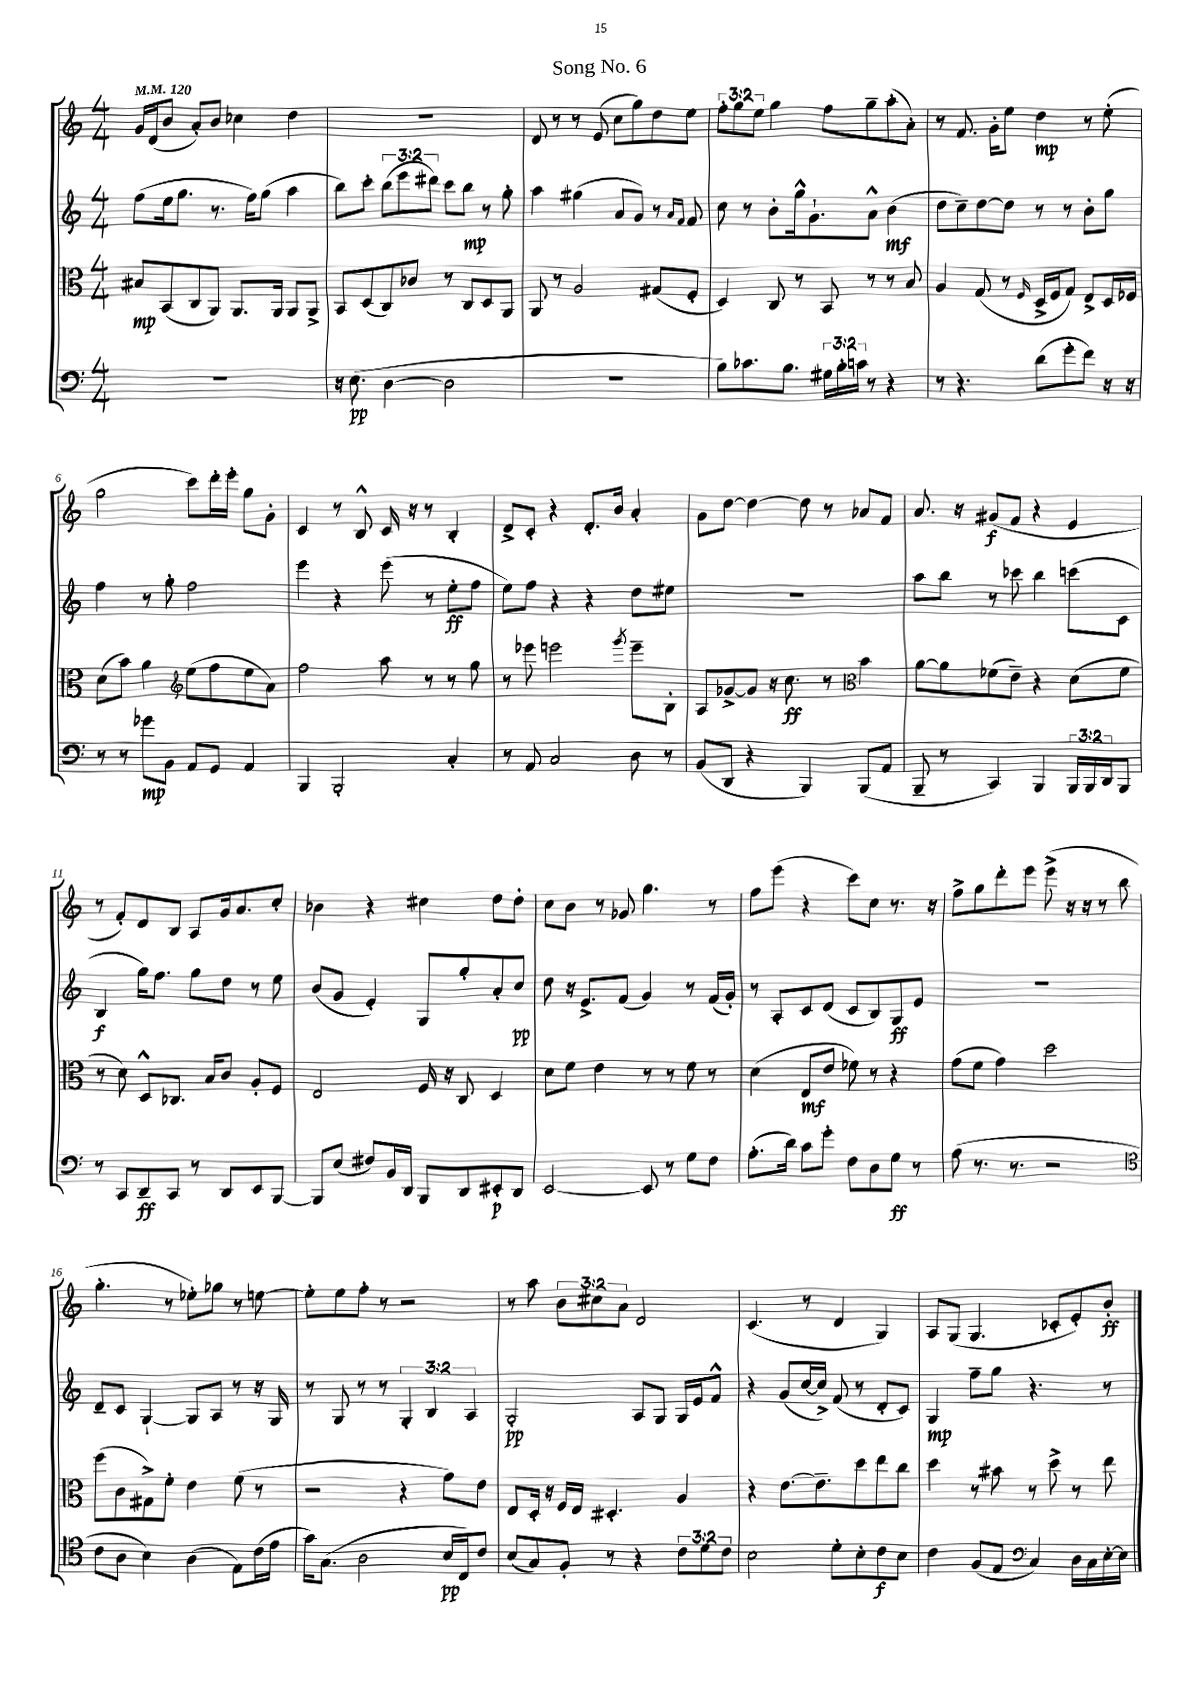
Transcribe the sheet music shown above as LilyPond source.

\header { title = "Song No. 6" }
<<
\new StaffGroup <<
\new Staff = "s0" {
    \clef treble \key c \major \numericTimeSignature \time 4/4 \override Staff.TupletNumber.text = #tuplet-number::calc-fraction-text \tempo 4 = 120
    g'16 d'16( b'8 a'8-.) b'8 ces''4 d''4 |
    R1 |
    d'8 r8 r8 e'8( c''8 g''8) d''8 e''8 |
    \tuplet 3/2 { f''8-. g''8 e''8 } g''4 f''8 g''8-- a''8-.( a'8-.) |
    r8 f'8. g'16-. e''8 d''4\mp r8 e''8-.( |
    g''2 c'''8) d'''16-. e'''16-. g''8 g'8-. |
    c'4 r8 b8-^ c'16 r16 r8 b4-. |
    d'8-> c'8-. r4 d'8.-. b'16 a'4-. |
    g'8 d''8~ d''4~ d''8 r8 aes'8 f'8 |
    a'8. r16 gis'8\f( f'8 r4 e'4 |
    r8 f'8-.) d'8 b8 a8 g'16 a'8. c''8-. |
    bes'4 r4 cis''4 d''8 d''8-. |
    c''8 b'8 r8 ges'8 g''4. r8 |
    f''8 e'''8( r4 c'''8) c''8 r8. r16 |
    f''8-> g''8 d'''8-. e'''8 e'''8->( r16 r16 r8 b''8 |
    g''4.-. r8 ees''8-.) ges''8 r8 e''8~ |
    e''8-. e''8 f''8-. r8 r2 |
    r8 a''8 \tuplet 3/2 { b'8 cis''8 a'8 } d'2 |
    c'4.( r8 d'4 g4) |
    a8 g8( g4. ces'8-. e'8-.) b'8-.\ff \bar "|." |
}
\new Staff = "s1" {
    \clef treble \key c \major \numericTimeSignature \time 4/4 \override Staff.TupletNumber.text = #tuplet-number::calc-fraction-text
    f''8( e''16 g''8. r8. f''16) g''8( a''4 |
    b''8) c'''8-. \tuplet 3/2 { b''8( e'''8 dis'''8) } c'''8 b''8\mp r8 g''8-. |
    a''4 gis''4( a'8 g'8) r8 \grace { a'16 f'16 } f'8 |
    c''8 r8 b'8-. g''16-^ g'8.-! a'8-^ b'4\mf( |
    d''8 c''8--) d''8~ d''8 r8 r8 b'8-. g''8 |
    f''4 r8 g''8-. f''2 |
    e'''4 r4 e'''8( r8 e''8-.\ff f''8 |
    e''8) f''8 r4 r4 d''8 eis''8 |
    R1 |
    a''8 b''8 r8 ces'''8 b''4 c'''8( c'8 |
    b4\f g''16) f''8. g''8 d''8 r8 e''8 |
    b'8( g'8 e'4-.) g8 g''8-. a'8-. c''8\pp |
    d''8 r16 e'8.-> f'8( g'4) r8 f'16( g'16-.) |
    r8 a8-. c'8 d'8( c'8 b8) g8\ff e'8 |
    R1 |
    d'8-- c'8 g4~-! g8 a8 r8 r16 g16 |
    r8 g8 r8 r8 \tuplet 3/2 { g4-. b4 a4 } |
    g2-.\pp a8 g8 g16 e'16 f'8-^ |
    r4 g'8( c''16~ c''16->) f'8( r8 d'8-. c'8) |
    g4\mp f''8-- g''8 r4. r8 \bar "|." |
}
\new Staff = "s2" {
    \clef alto \key c \major \numericTimeSignature \time 4/4
    bis8\mp b,8( c8 a,8) a,8. a,16 a,8 a,8-> |
    b,8 d8( c8) ces'8 r8 c8 d8 a,8 |
    a,8 r8 a2 gis8( f8-. |
    d4) c8 r8 b,8 r8 r8 b8 |
    a4 g8( r8 \grace { f16 } d16-> f16 g8) e8-> d16 fes16 |
    d'8( b'8) a'4 \clef treble e''8( f''8 e''8 a'8) |
    f''2 a''8 r8 r8 g''8 |
    r8 ees'''8 e'''2 \acciaccatura { g'''8 } e'''8-- b8-. |
    a8 ges'8~-> ges'8 r16 c''8.\ff r8 \clef alto b'4 |
    a'8~ a'8 fes'8( e'8--) r4 d'8( fes'8 |
    r8 d'8) d8-^ ces8. b16 c'8 a8-. f8 |
    e2 f16 r16 c8 d4 |
    d'8 f'8 e'4 r8 r8 f'8 r8 |
    d'4( e8\mf e'8 fes'8) r8 r4 |
    g'8( f'8 g'4) d''2 |
    f''8( c'8 gis8->) f'8-. e'4 f'8( r8 |
    r2 r4 g'8) e'8 |
    e8 d16-. r16 f16 e16 dis4.-. a4 |
    r4 e'8.~ e'8.-- d''8 e''8 c''8 |
    d''4 r8 bis'8 r8 d''8-> r8 e''8 \bar "|." |
}
\new Staff = "s3" {
    \clef bass \key c \major \numericTimeSignature \time 4/4 \override Staff.TupletNumber.text = #tuplet-number::calc-fraction-text
    R1 |
    r16 e8.\pp( d4~ d2 |
    R1 |
    b8) ces'8. b8. \tuplet 3/2 { gis16 b16-. c'16 } r8 r4 |
    r8 r4. d'8( g'8-. f'8) r16 r16 |
    r8 r8 ges'8\mp b,8 a,8 g,8 a,4 |
    b,,4 b,,2-. c4-. |
    r8 a,8 c2 d8 r8 |
    b,8( d,8 r4 b,,4) b,,8( a,8 |
    b,,8-- r8 c,4) b,,4 \tuplet 3/2 { b,,16 b,,16 d,16 } b,,8 |
    r8 c,8 d,8--\ff c,8 r8 d,8 e,8 b,,8~ |
    b,,8 e8( fis8) b,16 d,16 b,,8 d,8 eis,8-.\p d,8 |
    e,2~ e,8 r8 g8 f8 |
    a8.-.( d'16) c'8 g'8-. f8 d8 g8\ff r8 |
    a8( r8. r8. r2 |
    \clef tenor c'8 a8 b4) a4( e8) c'16( e'16 |
    g'16) g8.( a2 b16\pp c16) c'8 |
    b8( g8) f8-. r8 r4 \tuplet 3/2 { c'8 d'8 c'8 } |
    b2 d'8-. b8-. c'8\f b8 |
    c'4 f8( e8 \clef bass c4) d16 c16 e16~-. e16 \bar "|." |
}
>>
>>
